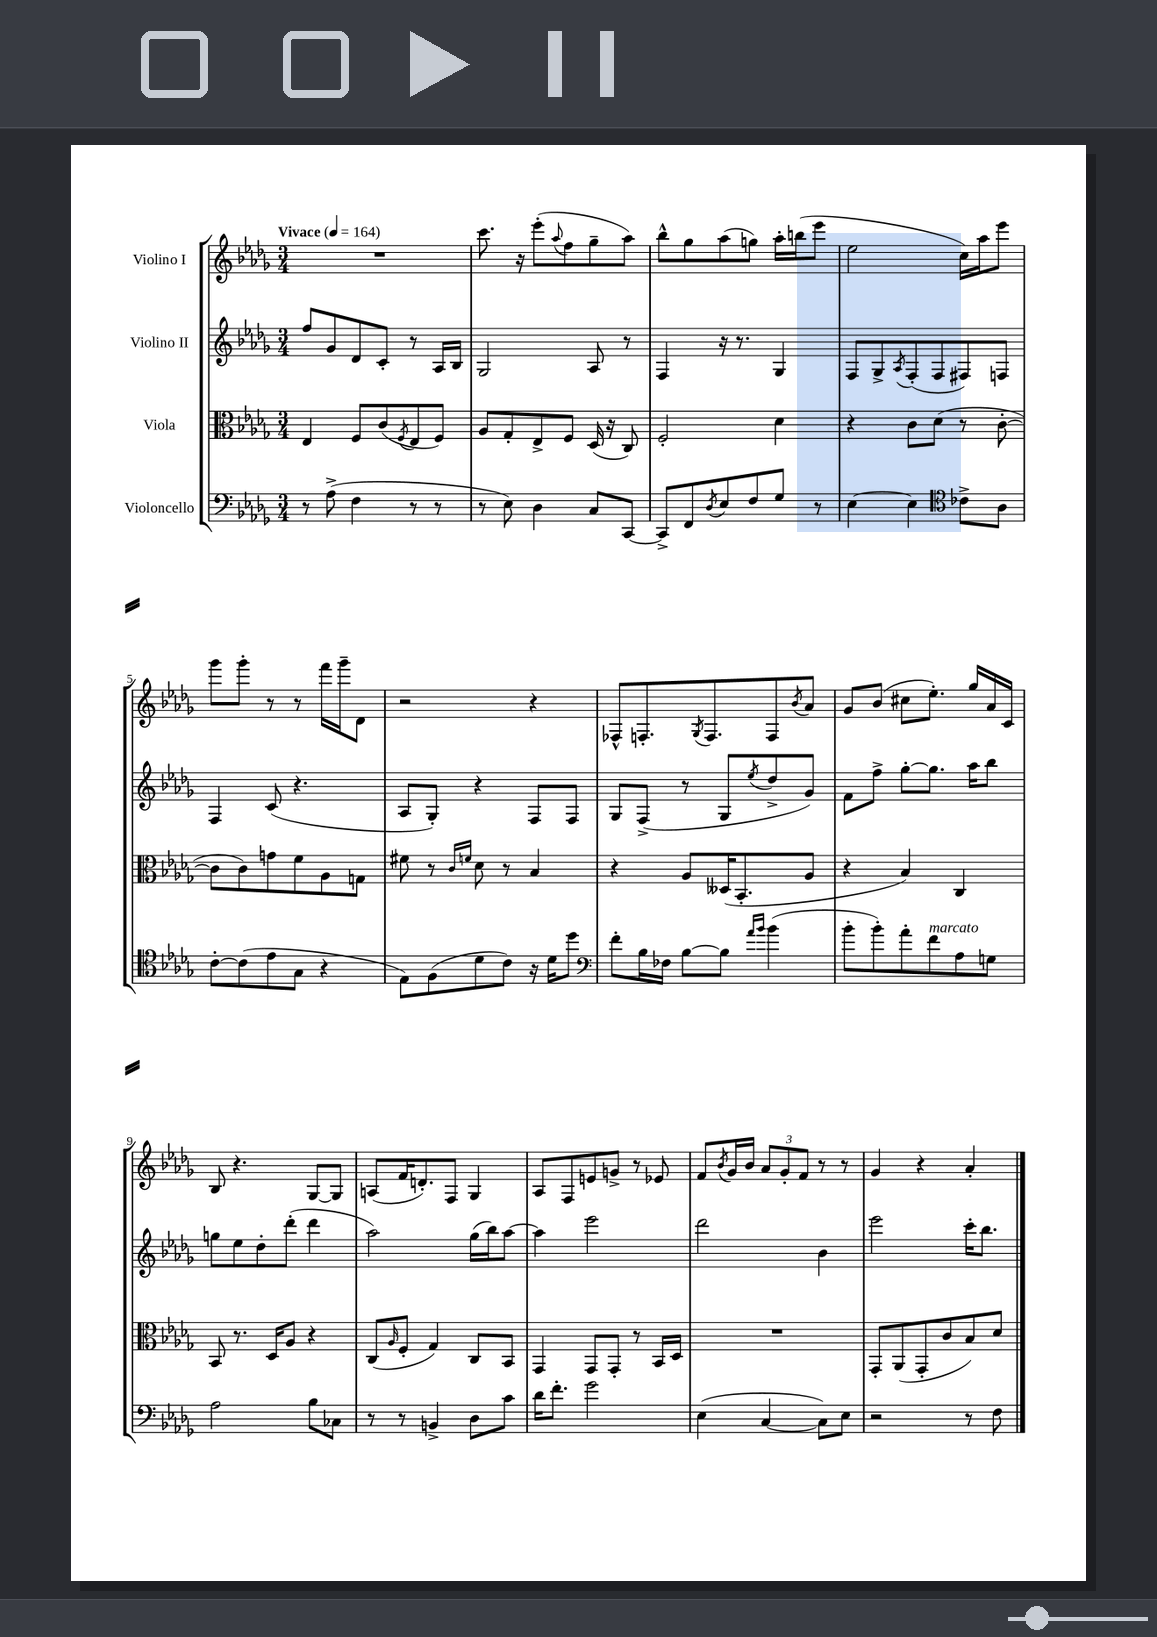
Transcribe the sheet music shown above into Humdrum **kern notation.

**kern	**kern	**kern	**kern
*staff4	*staff3	*staff2	*staff1
*clefF4	*clefC3	*clefG2	*clefG2
*k[b-e-a-d-g-]	*k[b-e-a-d-g-]	*k[b-e-a-d-g-]	*k[b-e-a-d-g-]
*M3/4	*M3/4	*M3/4	*M3/4
*MM164	*MM164	*MM164	*MM164
8r	4E-	8ff	2.r
(8A-^	.	8g-	.
4F	8F	8d-	.
.	(8c	8c'	.
.	8qF	.	.
8r	8E-	8r	.
8r	8F)	16A-	.
.	.	16B-	.
=	=	=	=
8r	8A-	2G-	8.ccc
8E-)	8G-'	.	.
.	.	.	16r
4D-	8E-^	.	(8eee-'
.	.	.	8qqaa-
.	8F	.	8ff
8C	(16D-	8A-	8gg-~
.	16r	.	.
[8CC	8C)	8r	8aa-)
=	=	=	=
8CC^]	2F'	4F	8bb-^^
8FF	.	.	8gg-
8qD-	.	.	.
8E-	.	16r	(8aa-
.	.	8.r	.
8F	.	.	8gg)
8G-	4d-	4G-	16aa-'
.	.	.	(16bb
8r	.	.	8eee-
=	=	=	=
[4E-	4r	8F	2ee-
.	.	8G-^	.
.	.	8qA-	.
4E-]	8c	(8F'	.
.	(8d-	8F	.
*clefC4	*	*	*
8c-^	8r	8F#)	16cc)
.	.	.	16aa-
8A-	[8c'	8F	8eee-
=	=	=	=
[8c'	8c]	4F	8ggg-
(8c]	8c)	.	8ggg-'
8e-	8g	(8c	8r
8G-	8f	4.r	8r
4r	8A-	.	16fff
.	.	.	16ggg-~
.	8G	.	8d-
=	=	=	=
8E-)	8f#	8A-	2r
(8F	8r	8G-')	.
.	16qqc	.	.
.	16qqf	.	.
8d-	8d-	4r	.
8c)	8r	.	.
16r	4B-	8F	4r
16d-	.	.	.
8dd-	.	8F	.
=	=	=	=
*clefF4	*	*	*
8f'	4r	8G-	8F-^^
16B-	.	(8F^	8.F'
16F-	.	.	.
[8B-	8A-	8r	.
.	.	.	8qG-
.	.	.	8.F
8B-]	(16D--	8G-	.
.	8.BB-'	.	.
16qqa-	.	.	.
16qqb-	.	8qee-	.
(4b-	.	8dd-^	8F
.	.	.	8qb-
.	8A-	8g-)	8a-
=	=	=	=
8b-'	4r	8f	8g-
8b-')	.	8ff^	(8b-
8a-'	4B-)	[8gg-'	8cc#
8f	.	8.gg-]	8.ee-')
8A-	4C	.	.
.	.	16aa-	16gg-
8G	.	8bb-	16a-
.	.	.	16c
=	=	=	=
2A-	8BB-	8gg	8B-
.	8.r	8ee-	4.r
.	.	8dd-'	.
.	16D-	.	.
.	8A-	(8ddd-'	.
8B-	4r	4ddd-	[8G-
8C-	.	.	8G-]
=	=	=	=
8r	(8C	2aa-)	(8A
.	16qqA-	.	.
8r	8F'	.	16f
.	.	.	8.d')
4BB^	4G-)	.	.
.	.	.	8F
8D-	8C	(16gg-	4G-
.	.	16bb-)	.
8c	8BB-	[8aa-	.
=	=	=	=
16d-	4GG-	4aa-]	8A-
8.f'	.	.	.
.	.	.	8F
2g-	8GG-	2eee-	8e
.	8GG-'	.	8g^
.	8r	.	8r
.	16BB-	.	8e-
.	16D-	.	.
=	=	=	=
(4E-	2.r	2ddd-	8f
.	.	.	8qb-
.	.	.	16g-
.	.	.	16b-
[4C	.	.	12a-
.	.	.	12g-'
.	.	.	12f
8C])	.	4b-	8r
8E-	.	.	8r
=	=	=	=
2r	8GG-'	2eee-	4g-
.	(8AA-	.	.
.	8GG-'	.	4r
.	8c	.	.
8r	8B-)	16ccc'	4a-'
.	.	8.bb-	.
8F	8d-	.	.
==	==	==	==
*-	*-	*-	*-
